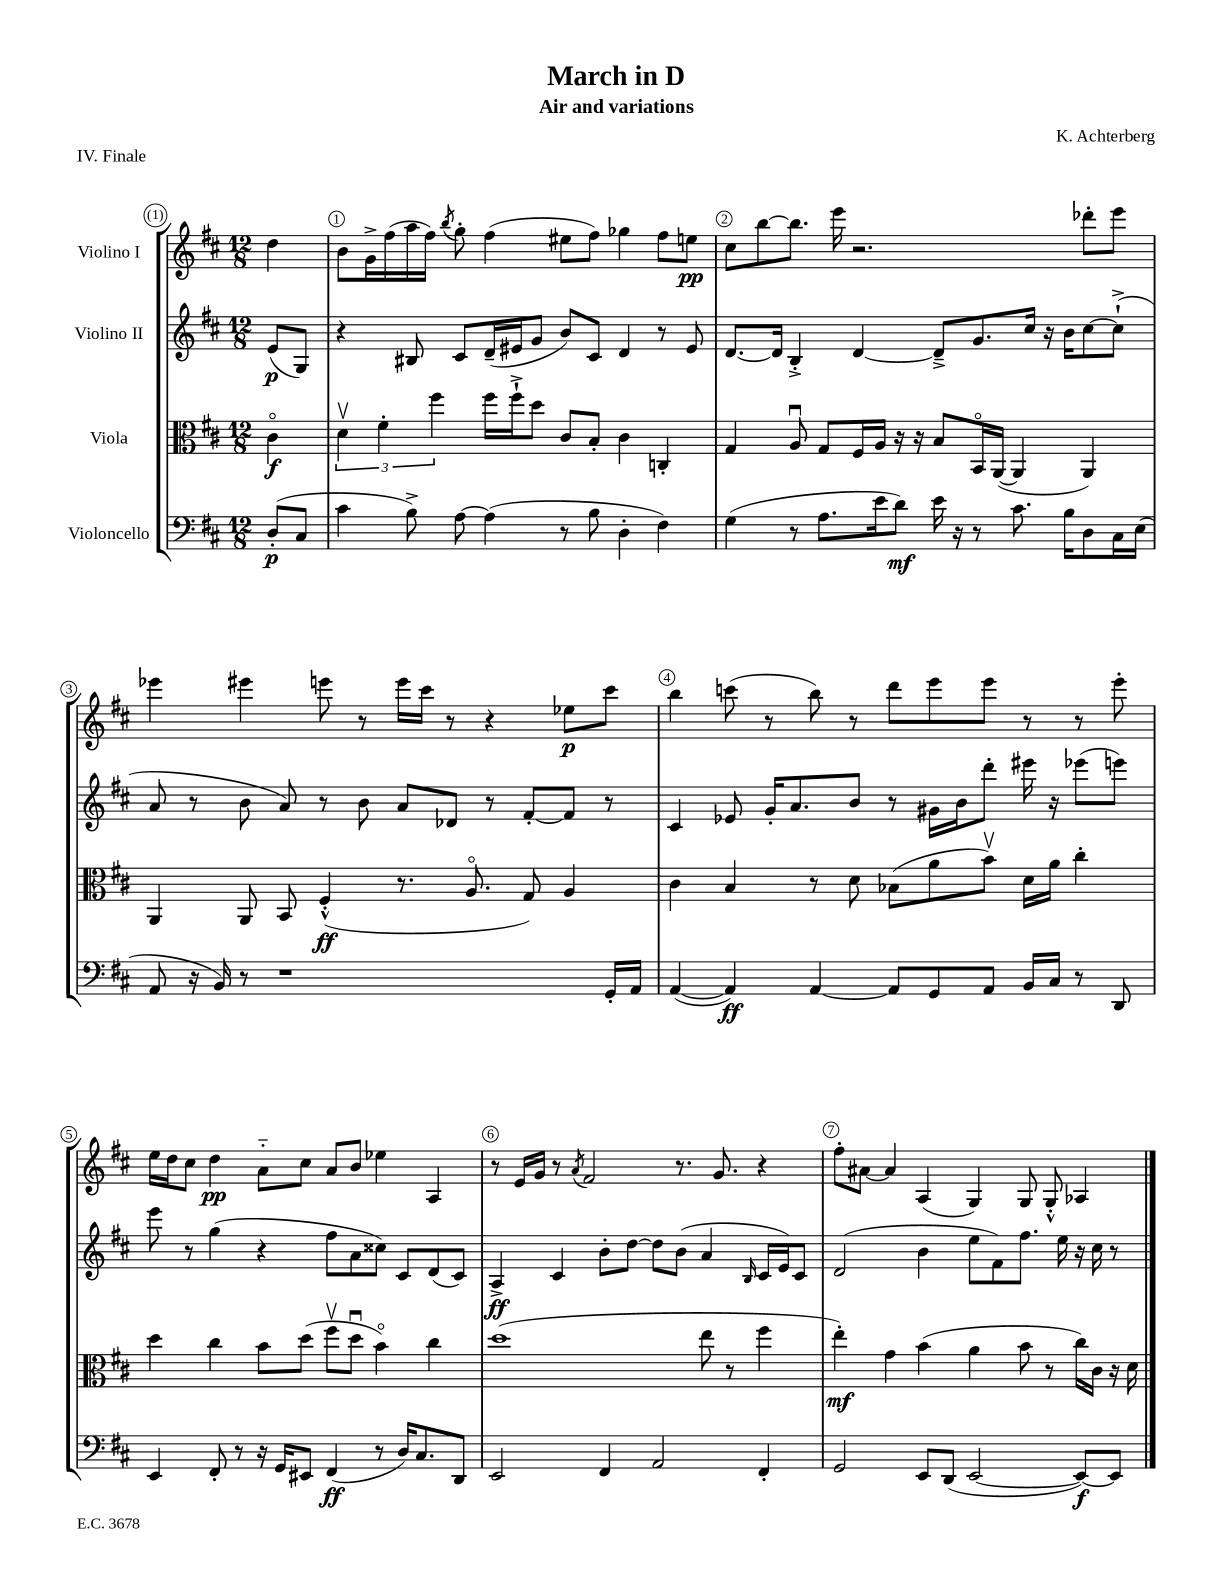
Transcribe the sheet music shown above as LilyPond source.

\header { title = "March in D" composer = "K. Achterberg" subtitle = "Air and variations" piece = "IV. Finale" }
<<
\new StaffGroup <<
\new Staff = "s0" \with { instrumentName = "Violino I" } {
    \clef treble \key d \major \numericTimeSignature \time 12/8 \partial 4
    d''4 |
    b'8 g'16-> fis''16( a''16 fis''16) \acciaccatura { b''8 } g''8-. fis''4( eis''8 fis''8) ges''4 fis''8 e''8\pp |
    cis''8 b''8~ b''8. e'''16 r2. des'''8-. e'''8 |
    ees'''4 eis'''4 e'''8 r8 e'''16 cis'''16 r8 r4 ees''8\p cis'''8 |
    b''4 c'''8( r8 b''8) r8 d'''8 e'''8 e'''8 r8 r8 e'''8-. |
    e''16 d''16 cis''8 d''4\pp a'8-_ cis''8 a'8 b'8 ees''4 a4 |
    r8 e'16 g'16 r8 \acciaccatura { a'8 } fis'2 r8. g'8. r4 |
    fis''8-. ais'8~ ais'4 a4( g4) g8 g8-.-^ aes4 \bar "|." |
}
\new Staff = "s1" \with { instrumentName = "Violino II" } {
    \clef treble \key d \major \numericTimeSignature \time 12/8 \partial 4
    e'8\p( g8) |
    r4 bis8 cis'8 d'16--( eis'16 g'8 b'8) cis'8 d'4 r8 eis'8 |
    d'8.~ d'16 b4-.-> d'4~ d'8---> g'8. cis''16 r16 b'16 cis''8~ cis''8-!->( |
    a'8 r8 b'8 a'8) r8 b'8 a'8 des'8 r8 fis'8~-. fis'8 r8 |
    cis'4 ees'8 g'16-. a'8. b'8 r8 gis'16 b'16 d'''8-. eis'''16 r16 ees'''8( e'''8) |
    e'''8 r8 g''4( r4 fis''8 a'8 cisis''8) cis'8 d'8( cis'8) |
    a4->\ff cis'4 b'8-. d''8~ d''8 b'8( a'4 \grace { b16 } cis'16 e'16) cis'8 |
    d'2( b'4 e''8 fis'8) fis''8. e''16 r16 cis''16 r8 \bar "|." |
}
\new Staff = "s2" \with { instrumentName = "Viola" } {
    \clef alto \key d \major \numericTimeSignature \time 12/8 \partial 4
    cis'4\flageolet\f |
    \tuplet 3/2 { d'4\upbow fis'4-. fis''4 } fis''16 fis''16-!-> d''8 cis'8 b8-. cis'4 c4-. |
    g4 a8\downbow g8 fis16 a16 r16 r16 b8 b,16\flageolet a,16~( a,4 a,4) |
    a,4 a,8 b,8 fis4-.-^\ff( r8. a8.\flageolet g8) a4 |
    cis'4 b4 r8 d'8 bes8( a'8 b'8\upbow) d'16 a'16 cis''4-. |
    d''4 cis''4 b'8 d''8( fis''8\upbow d''8\downbow b'4\flageolet) cis''4 |
    d''1( e''8 r8 fis''4 |
    e''4-.\mf) g'4 b'4( a'4 b'8 r8 cis''16) cis'16 r16 d'16 \bar "|." |
}
\new Staff = "s3" \with { instrumentName = "Violoncello" } {
    \clef bass \key d \major \numericTimeSignature \time 12/8 \partial 4
    d8-.\p( cis8 |
    cis'4 b8->) a8~ a4( r8 b8 d4-. fis4) |
    g4( r8 a8. e'16 d'8\mf) e'16 r16 r8 cis'8. b16 d8 cis16 e16( |
    a,8 r16 b,16) r8 r1 g,16-. a,16 |
    a,4~( a,4\ff) a,4~ a,8 g,8 a,8 b,16 cis16 r8 d,8 |
    e,4 fis,8-. r8 r16 g,16 eis,8 fis,4\ff( r8 d16) cis8. d,8 |
    e,2 fis,4 a,2 fis,4-. |
    g,2 e,8 d,8( e,2~ e,8~\f) e,8 \bar "|." |
}
>>
>>
\layout { \context { \Score \override BarNumber.break-visibility = ##(#f #t #t) barNumberVisibility = #all-bar-numbers-visible \override BarNumber.stencil = #(make-stencil-circler 0.1 0.3 ly:text-interface::print) } }
